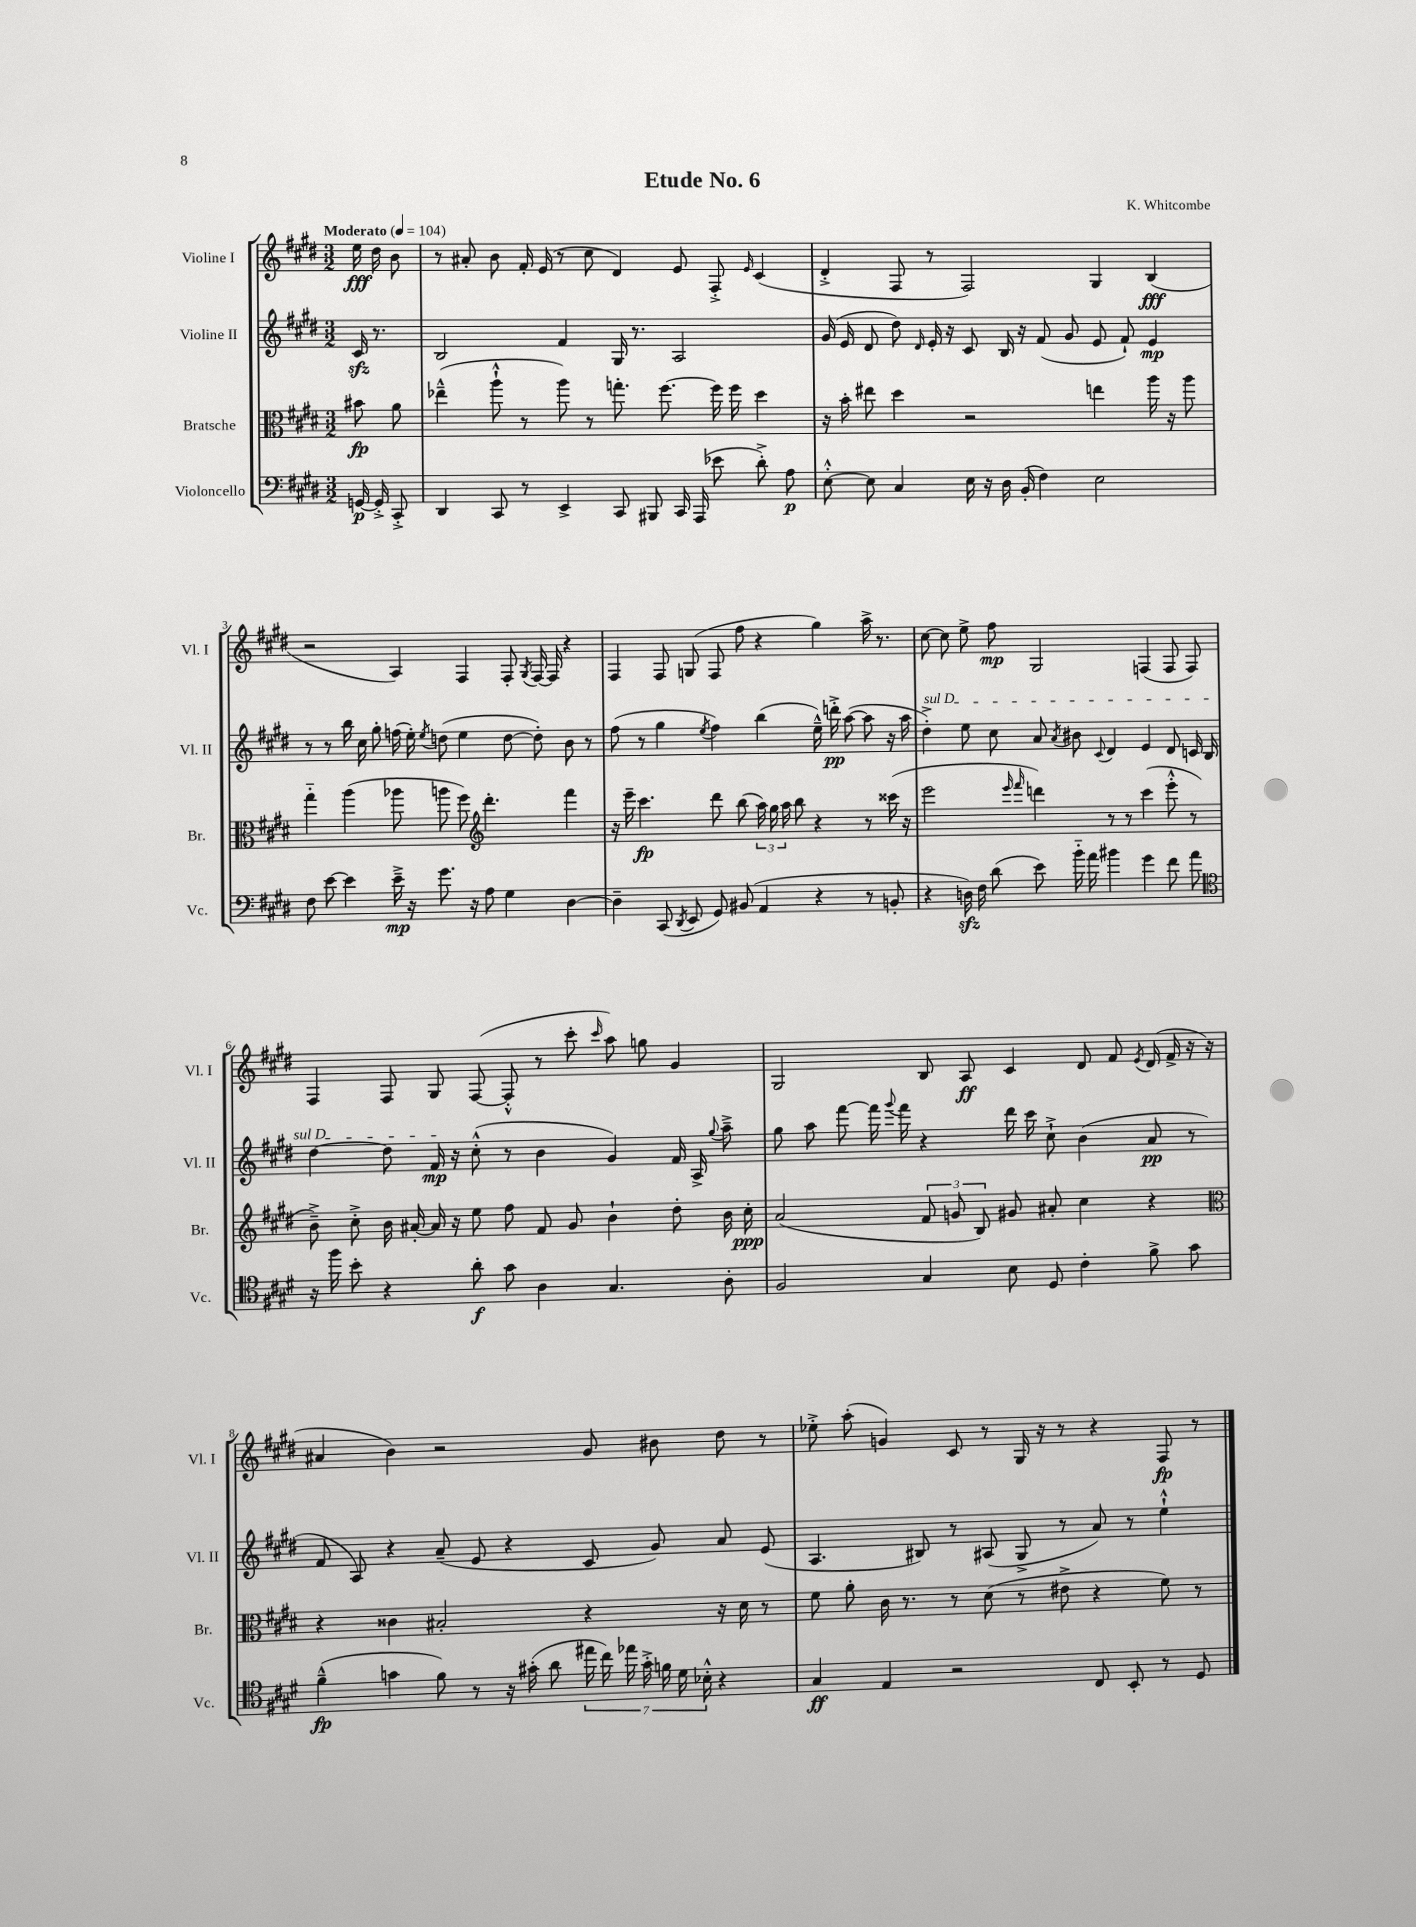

**kern	**dynam	**kern	**dynam	**kern	**dynam	**kern	**dynam
*part4	*part4	*part3	*part3	*part2	*part2	*part1	*part1
*staff4	*staff4	*staff3	*staff3	*staff2	*staff2	*staff1	*staff1
*I"Violoncello	*	*I"Bratsche	*	*I"Violine II	*	*I"Violine I	*
*I'Vc.	*	*I'Br.	*	*I'Vl. II	*	*I'Vl. I	*
*clefF4	*	*clefC3	*	*clefG2	*	*clefG2	*
*k[f#c#g#d#]	*	*k[f#c#g#d#]	*	*k[f#c#g#d#]	*	*k[f#c#g#d#]	*
*M3/2	*	*M3/2	*	*M3/2	*	*M3/2	*
*MM104	*	*MM104	*	*MM104	*	*MM104	*
=	=	=	=	=	=	=	=
!	!	!	!	!	!	!LO:TX:a:B:t=Moderato	!
[16GGn/	p	8b#X\	fp	16c#zz/	.	16ee\	fff
16GG'^/]	.	.	.	8.r	.	16dd#\	.
8CC#'^/	.	8a\	.	.	.	8b\	.
=1	=1	=1	=1	=1	=1	=1	=1
4DD#/	.	(4ee-X~^^\	.	2B/	.	8r	.
.	.	.	.	.	.	8a#X'/	.
8CC#/	.	8aa`^^\	.	.	.	8b\	.
8r	.	8r	.	.	.	16f#'/	.
.	.	.	.	.	.	(16e/	.
4EE^/	.	8aa\)	.	4f#/	.	8r	.
.	.	8r	.	.	.	8cc#\	.
8CC#/	.	8.ggn'\	.	16G#/	.	4d#/)	.
.	.	.	.	8.r	.	.	.
8BBB#X/	.	.	.	.	.	.	.
.	.	[8.ff#\	.	.	.	.	.
16CC#/	.	.	.	2A/	.	8e/	.
(16AAA/	.	.	.	.	.	.	.
8e-X\	.	16ff#\]	.	.	.	8F#'^/	.
.	.	16ff#\	.	.	.	.	.
.	.	.	.	.	.	16qqe/	.
8d#'^\)	.	4dd#\	.	.	.	(4c#/	.
8A\	p	.	.	.	.	.	.
=2	=2	=2	=2	=2	=2	=2	=2
[8E'^^\	.	16r	.	(16g#/	.	4d#'^/	.
.	.	16b'\	.	16e/	.	.	.
8E\]	.	8ee#X\	.	8d#/	.	.	.
4C#/	.	4dd#\	.	8dd#\)	.	8F#/	.
.	.	.	.	16qqd#/	.	.	.
.	.	.	.	16e'/	.	8r	.
.	.	.	.	16r	.	.	.
16E\	.	2r	.	8c#/	.	2F#/)	.
16r	.	.	.	.	.	.	.
16D#\	.	.	.	16B/	.	.	.
(16BB'/	.	.	.	16r	.	.	.
4F#\)	.	.	.	(8f#/	.	.	.
.	.	.	.	8g#/	.	.	.
2E\	.	4een\	.	8e/	.	4G#/	.
.	.	.	.	8f#`/)	.	.	.
.	.	16aa\	.	4e/	mp	(4B/	fff
.	.	16r	.	.	.	.	.
.	.	8aa\	.	.	.	.	.
!!LO:LB:g=z
=3	=3	=3	=3	=3	=3	=3	=3
8F#\	.	4gg#\	.	8r	.	2r	.
[8e\	.	.	.	8r	.	.	.
4e\]	.	(4aa\	.	16bb\	.	.	.
.	.	.	.	16cc#\	.	.	.
.	.	.	.	8gg#'\	.	.	.
16e~^\	mp	8aa-X\	.	(16ffn\	.	4A/)	.
16r	.	.	.	16ee'\)	.	.	.
.	.	.	.	8qee/	.	.	.
8.g#\	.	8aan\	.	(8ddn\	.	.	.
.	.	8ff#\)	.	4ee\	.	4F#/	.
16r	.	.	.	.	.	.	.
*	*	*clefG2	*	*	*	*	*
8A\	.	4.ddd#'\	.	.	.	.	.
4G#\	.	.	.	[8dd\	.	8F#'/	.
.	.	.	.	.	.	8qG#/	.
.	.	.	.	8dd'\])	.	[16F#/	.
.	.	.	.	.	.	16F#/]	.
[4D#\	.	4fff#\	.	8b\	.	4r	.
.	.	.	.	8r	.	.	.
=4	=4	=4	=4	=4	=4	=4	=4
4D#~\]	.	16r	.	(8ff#\	.	4F#/	.
.	.	16eee~\	.	.	.	.	.
.	.	4.ccc#\	fp	8r	.	.	.
(8CC#/	.	.	.	4gg#\	.	8F#/	.
8qDD#/	.	.	.	.	.	.	.
8EE/	.	.	.	.	.	(8Gn/	.
.	.	.	.	8qee/	.	.	.
8GG#/)	.	8ddd#\	.	4ff#\)	.	8F#/	.
(8BB#X/	.	(8bb\	.	.	.	8ff#\	.
4AA/	.	24aa\)	.	(4bb\	.	4r	.
.	.	24gg#\	.	.	.	.	.
.	.	24aa\	.	.	.	.	.
.	.	8bb\	.	.	.	.	.
4r	.	4r	.	16ee~^^\)	.	4gg#\)	.
.	.	.	.	16dddn'^\	pp	.	.
.	.	.	.	([8aa\	.	.	.
8r	.	8r	.	8aa\]	.	16aa^\	.
.	.	.	.	.	.	8.r	.
8BBn'/	.	(16ccc##X\	.	16r	.	.	.
.	.	16r	.	16aa\	.	.	.
=5	=5	=5	=5	=5	=5	=5	=5
!	!	!	!	!LO:TX:a:i:t=sul D	!	!	!
4r	.	2eee\	.	4dd#'^\)	.	[8cc#\	.
.	.	.	.	.	.	8cc#\]	.
16Dnzz\)	.	.	.	8ee\	.	8ee^\	.
16F#\	.	.	.	.	.	.	.
(8d#\	.	.	.	8cc#\	.	8ff#\	mp
.	.	16qqeee/	.	.	.	.	.
.	.	16qqfff#/	.	.	.	.	.
8e\)	.	4dddn\)	.	8a/	.	2G#/	.
.	.	.	.	8qa/	.	.	.
16b\	.	.	.	8b#X\	.	.	.
16a\	.	.	.	.	.	.	.
.	.	.	.	8qqc#/	.	.	.
4b#X\	.	8r	.	4d#/	.	.	.
.	.	8r	.	.	.	.	.
4g#\	.	(4ccc#\	.	4e/	.	(4Fn/	.
8f#\	.	8eee'^^\	.	8d#/	.	8F/	.
8a\	.	8r	.	16cn/	.	8F/)	.
.	.	.	.	16B/	.	.	.
!!LO:LB:g=z
=6	=6	=6	=6	=6	=6	=6	=6
*clefC4	*	*	*	*	*	*	*
16r	.	8b~^\)	.	[4dd#\	.	4F#/	.
16ff#\	.	.	.	.	.	.	.
8b'\	.	8cc#'^\	.	.	.	.	.
4r	.	16b\	.	8dd#\]	.	8F#/	.
.	.	[16a#X'/	.	.	.	.	.
.	.	16a#/]	.	16f#/	mp	8G#/	.
.	.	16r	.	16r	.	.	.
8a'\	f	8ee\	.	(8cc#'^^\	.	([8F#/	.
8g#\	.	8ff#\	.	8r	.	8F#'^^/]	.
4A\	.	8f#/	.	4b\	.	8r	.
.	.	8g#/	.	.	.	8ccc#'\	.
.	.	.	.	.	.	16qqccc#/	.
4.G#/	.	4b`\	.	4g#/)	.	8aa\)	.
.	.	.	.	.	.	8ggn\	.
.	.	8dd#'\	.	16f#/	.	4g#/	.
.	.	.	.	16A^/	.	.	.
.	.	.	.	8qqgg#/	.	.	.
8A'\	.	16b\	.	8aa~^\	.	.	.
.	.	16cc#'\	ppp	.	.	.	.
=7	=7	=7	=7	=7	=7	=7	=7
2F#/	.	(2a/	.	8gg#\	.	2G#/	.
.	.	.	.	8aa\	.	.	.
.	.	.	.	[8fff#\	.	.	.
.	.	.	.	16fff#\]	.	.	.
.	.	.	.	8qqggg#/	.	.	.
.	.	.	.	16fff#\	.	.	.
4G#/	.	12f#/	.	4r	.	8B/	.
.	.	12gn/	.	.	.	.	.
.	.	.	.	.	.	8A/	ff
.	.	12B/)	.	.	.	.	.
8B\	.	8g#X/	.	16ddd#\	.	4c#/	.
.	.	.	.	16ccc#\	.	.	.
8D#/	.	8a#X'/	.	8cc#`^\	.	.	.
4c#'\	.	4cc#\	.	(4b\	.	8d#/	.
.	.	.	.	.	.	8f#/	.
.	.	.	.	.	.	8qe/	.
8f#^\	.	4r	.	8a/	pp	(16d#/	.
.	.	.	.	.	.	16f#^/	.
8g#\	.	.	.	8r	.	16r	.
.	.	.	.	.	.	16r	.
!!LO:LB:g=z
=8	=8	=8	=8	=8	=8	=8	=8
*	*	*clefC3	*	*	*	*	*
(4f#~^^\	fp	4r	.	8f#/	.	4a#X/	.
.	.	.	.	8A/)	.	.	.
4gn\	.	4c##X\	.	4r	.	4b\)	.
8f#\)	.	2B#X'/	.	(8a~/	.	2r	.
8r	.	.	.	8e/	.	.	.
16r	.	.	.	4r	.	.	.
(16g#X'\	.	.	.	.	.	.	.
8a\	.	.	.	.	.	.	.
28ee#X\	.	4r	.	8c#/	.	8g#/	.
28cc#\)	.	.	.	.	.	.	.
28ee-X\	.	.	.	.	.	.	.
28g#'^\	.	.	.	.	.	.	.
.	.	.	.	8g#/)	.	8b#X\	.
28fn\	.	.	.	.	.	.	.
28d#\	.	.	.	.	.	.	.
28B-X'^^\	.	.	.	.	.	.	.
4r	.	16r	.	8a/	.	8dd#\	.
.	.	16d#\	.	.	.	.	.
.	.	8r	.	(8e/	.	8r	.
=9	=9	=9	=9	=9	=9	=9	=9
4G#/	ff	8f#\	.	4.A/	.	8ee-X'^\	.
.	.	8a'\	.	.	.	(8aa'\	.
4E/	.	16c#\	.	.	.	4gn/)	.
.	.	8.r	.	.	.	.	.
.	.	.	.	8B#X/)	.	.	.
2r	.	8r	.	8r	.	8c#/	.
.	.	(8d#\	.	(8A#X/	.	8r	.
.	.	8r	.	8G#^/	.	16G#/	.
.	.	.	.	.	.	16r	.
.	.	8e#X^\	.	8r	.	8r	.
8C#/	.	4r	.	8a/)	.	4r	.
8BB'/	.	.	.	8r	.	.	.
8r	.	8f#\)	.	4ee`^^\	.	8F#/	fp
8D#/	.	8r	.	.	.	8r	.
==	==	==	==	==	==	==	==
*-	*-	*-	*-	*-	*-	*-	*-
